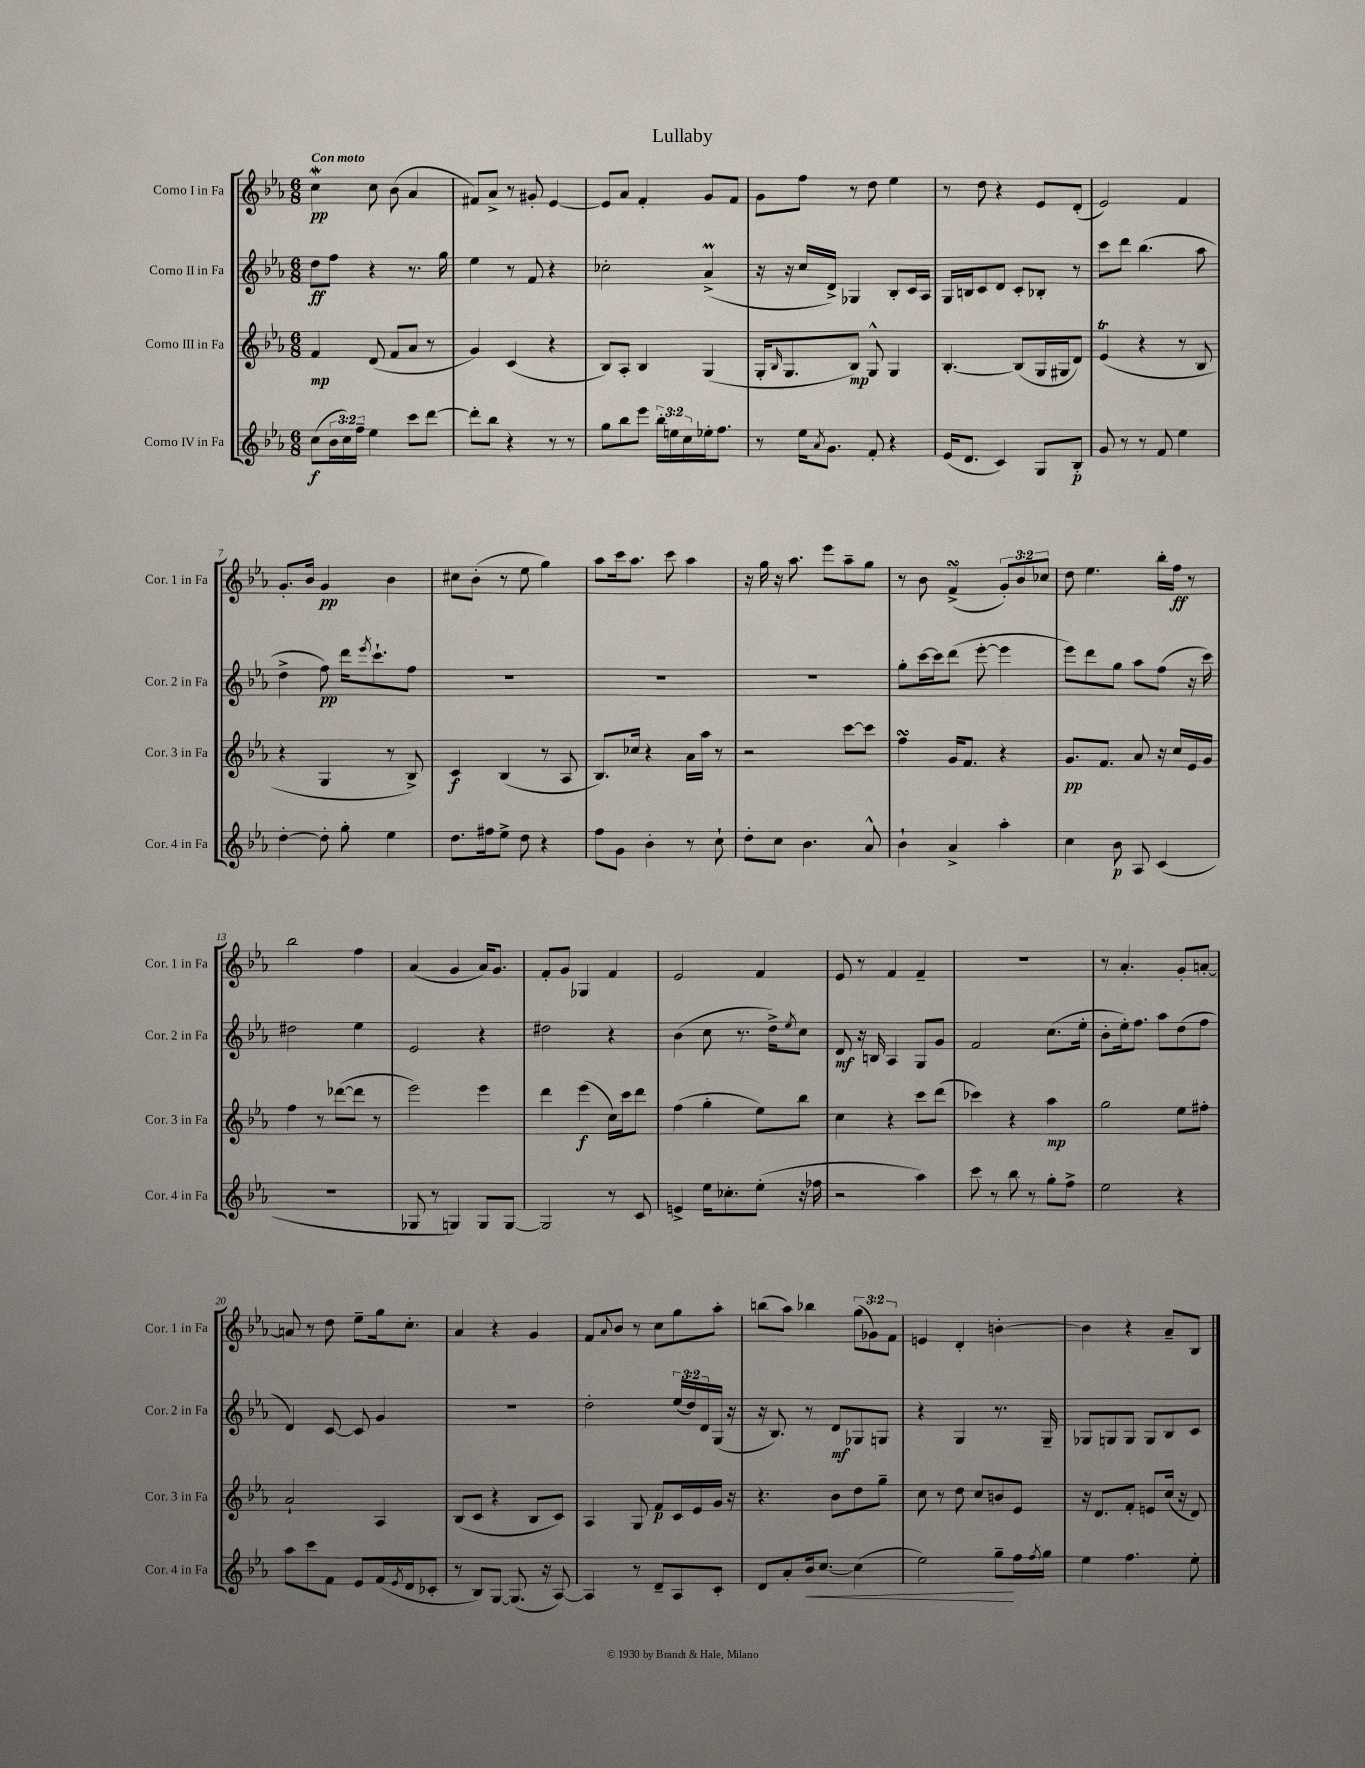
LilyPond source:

\header { title = "Lullaby" }
<<
\new StaffGroup <<
\new Staff = "s0" \with { instrumentName = "Corno I in Fa" shortInstrumentName = "Cor. 1 in Fa" } {
    \clef treble \key ees \major \numericTimeSignature \time 6/8 \override Staff.TupletNumber.text = #tuplet-number::calc-fraction-text \tempo "Con moto"
    c''4\mordent\pp c''8 bes'8( aes'4 |
    fis'8) aes'8-> r8 gis'8-. ees'4~ |
    ees'8 aes'8 f'4-. g'8 f'8 |
    g'8 f''8 r8 d''8 ees''4 |
    r8 d''8 r4 ees'8 d'8-.( |
    ees'2) f'4 |
    g'8.-. bes'16 g'4\pp bes'4 |
    cis''8 bes'8-.( r8 ees''8 g''4) |
    aes''8 c'''16 aes''8. c'''8 aes''4 |
    r16 g''16 r16 aes''8. ees'''8 aes''8-- g''8 |
    r8 bes'8 f'4->\turn( \tuplet 3/2 { g'8-.) bes'8 ces''8 } |
    d''8 ees''4. bes''16-. f''16\ff r8 |
    bes''2 f''4 |
    aes'4( g'4 aes'16) g'8. |
    f'8-. g'8 ges4 f'4 |
    ees'2 f'4 |
    ees'8 r8 f'4 f'4-- |
    R2. |
    r8 aes'4.-. g'8-. a'8~-. |
    a'8 r8 d''8 ees''8-- g''16 c''8.-. |
    aes'4 r4 g'4 |
    f'8 \appoggiatura { aes'8 } bes'8 r8 c''8 g''8 aes''8-. |
    b''8( aes''8) bes''4 \tuplet 3/2 { g''8( ges'8) f'8 } |
    e'4 d'4-. b'4~-. |
    b'4 r4 aes'8-- bes8 \bar "|." |
}
\new Staff = "s1" \with { instrumentName = "Corno II in Fa" shortInstrumentName = "Cor. 2 in Fa" } {
    \clef treble \key ees \major \numericTimeSignature \time 6/8 \override Staff.TupletNumber.text = #tuplet-number::calc-fraction-text
    d''8\ff f''8 r4 r8. g''16 |
    ees''4 r8 f'8 r4 |
    ces''2-. aes'4->\prall( |
    r16 r16 c''16 d'16->) ges4 bes8-. c'16 aes16 |
    g16 b16 c'8 d'8 c'8-. bes8-. r8 |
    c'''8 d'''8 bes''4.( aes''8 |
    d''4-> f''8\pp) d'''16 \acciaccatura { ees'''8 } c'''8.-! f''8 |
    R2. |
    R2. |
    R2. |
    g''8-. c'''16~ c'''16 d'''8( ees'''8~-. ees'''4 |
    ees'''8) d'''8 g''8 aes''8 f''8( r16 c'''16) |
    dis''2 ees''4 |
    ees'2 r4 |
    dis''2 r4 |
    bes'4( c''8 r8. d''16->) \acciaccatura { ees''8 } c''8 |
    d'8\mf r16 b16 aes4 g8 g'8 |
    f'2 c''8.( ees''16-. |
    bes'8-. ees''16-.) f''8. aes''8 d''8( f''8 |
    d'4) c'8~ c'8 g'4 |
    R2. |
    d''2-. \tuplet 3/2 { ees''16( d''16) d'16 } g16( r16 |
    r16 bes8.) r8 d'8\mf ges8 g8 |
    r4 g4 r8. g16-- |
    ges8 g8 g8 g8 bes8 c'8 \bar "|." |
}
\new Staff = "s2" \with { instrumentName = "Corno III in Fa" shortInstrumentName = "Cor. 3 in Fa" } {
    \clef treble \key ees \major \numericTimeSignature \time 6/8
    f'4\mp d'8( f'8 aes'8 r8 |
    g'4) c'4( r4 |
    bes8) aes8-. bes4 g4( |
    g16-. \grace { bes16 } g8. bes8\mp) g8-^ g4 |
    bes4.~-. bes8( g16 gis16 d'8) |
    ees'4\trill( r4 r8 bes8 |
    r4 g4 r8 bes8->) |
    c'4\f bes4( r8 aes8 |
    bes8.) ces''16 r4 aes'16 aes''16 r8 |
    r2 c'''8~ c'''8 |
    f''4\turn g'16 f'8. r4 |
    g'8.\pp f'8. aes'8 r16 c''16 ees'16 g'16 |
    f''4 r8 des'''8~( des'''8 r8 |
    ees'''2) ees'''4 |
    d'''4 ees'''4\f( c''16) c'''16 d'''8 |
    f''4( g''4-. ees''8) bes''8 |
    c''4 r4 c'''8 d'''8( |
    ces'''4) r4 aes''4\mp |
    g''2 ees''8 fis''8-. |
    aes'2-! aes4 |
    bes8( c'8 r4 bes8 c'8) |
    aes4 g8 f'8\p c'16 ees'16 g'16 r16 |
    r4. bes'8 d''8 g''8-- |
    c''8 r8 d''8 c''8 b'8 ees'8 |
    r16 d'8. f'8-. e'8 c''16( r16 d'8) \bar "|." |
}
\new Staff = "s3" \with { instrumentName = "Corno IV in Fa" shortInstrumentName = "Cor. 4 in Fa" } {
    \clef treble \key ees \major \numericTimeSignature \time 6/8 \override Staff.TupletNumber.text = #tuplet-number::calc-fraction-text
    c''8\f( \tuplet 3/2 { bes'16 c''16) f''16-- } ees''4 c'''8 d'''8~ |
    d'''8-. bes''8 r4 r8 r8 |
    g''8 bes''8 ees'''8 \tuplet 3/2 { bes''16-. e''16 c''16 } ees''16-. f''8. |
    r8 ees''16 \acciaccatura { aes'8 } g'8. f'8-. r4 |
    ees'16( d'8. c'4) g8 bes8-.\p |
    g'8 r8 r8 f'8 ees''4 |
    d''4~-. d''8-. g''8-. ees''4 |
    d''8. fis''16 ees''8-> d''8 r4 |
    f''8 g'8 bes'4-. r8 c''8-! |
    d''8-. c''8 bes'4. aes'8-^ |
    bes'4-! aes'4-> aes''4-. |
    c''4 bes'8\p aes8 c'4( |
    R2. |
    ges8 r8 g4) g8 g8~ |
    g2 r8 c'8 |
    e'4-> ees''16 ces''8.-. ees''8-.( r16 fes''16 |
    r2 aes''4) |
    c'''8 r8 bes''8 r8 g''8-. f''8-> |
    ees''2 r4 |
    aes''8 c'''8 f'8 ees'8 f'16( \acciaccatura { ees'8 } d'16 ces'8-. |
    r8 bes8) g8~ g8.( r16 aes8~) |
    aes4 r8 d'8-- aes8 c'8-. |
    d'8 aes'8-. bes'16\< c''8.~ c''4( |
    ees''2) g''8--\! f''16 \acciaccatura { f''8 } g''16 |
    ees''4 f''4. ees''8-. \bar "|." |
}
>>
>>
